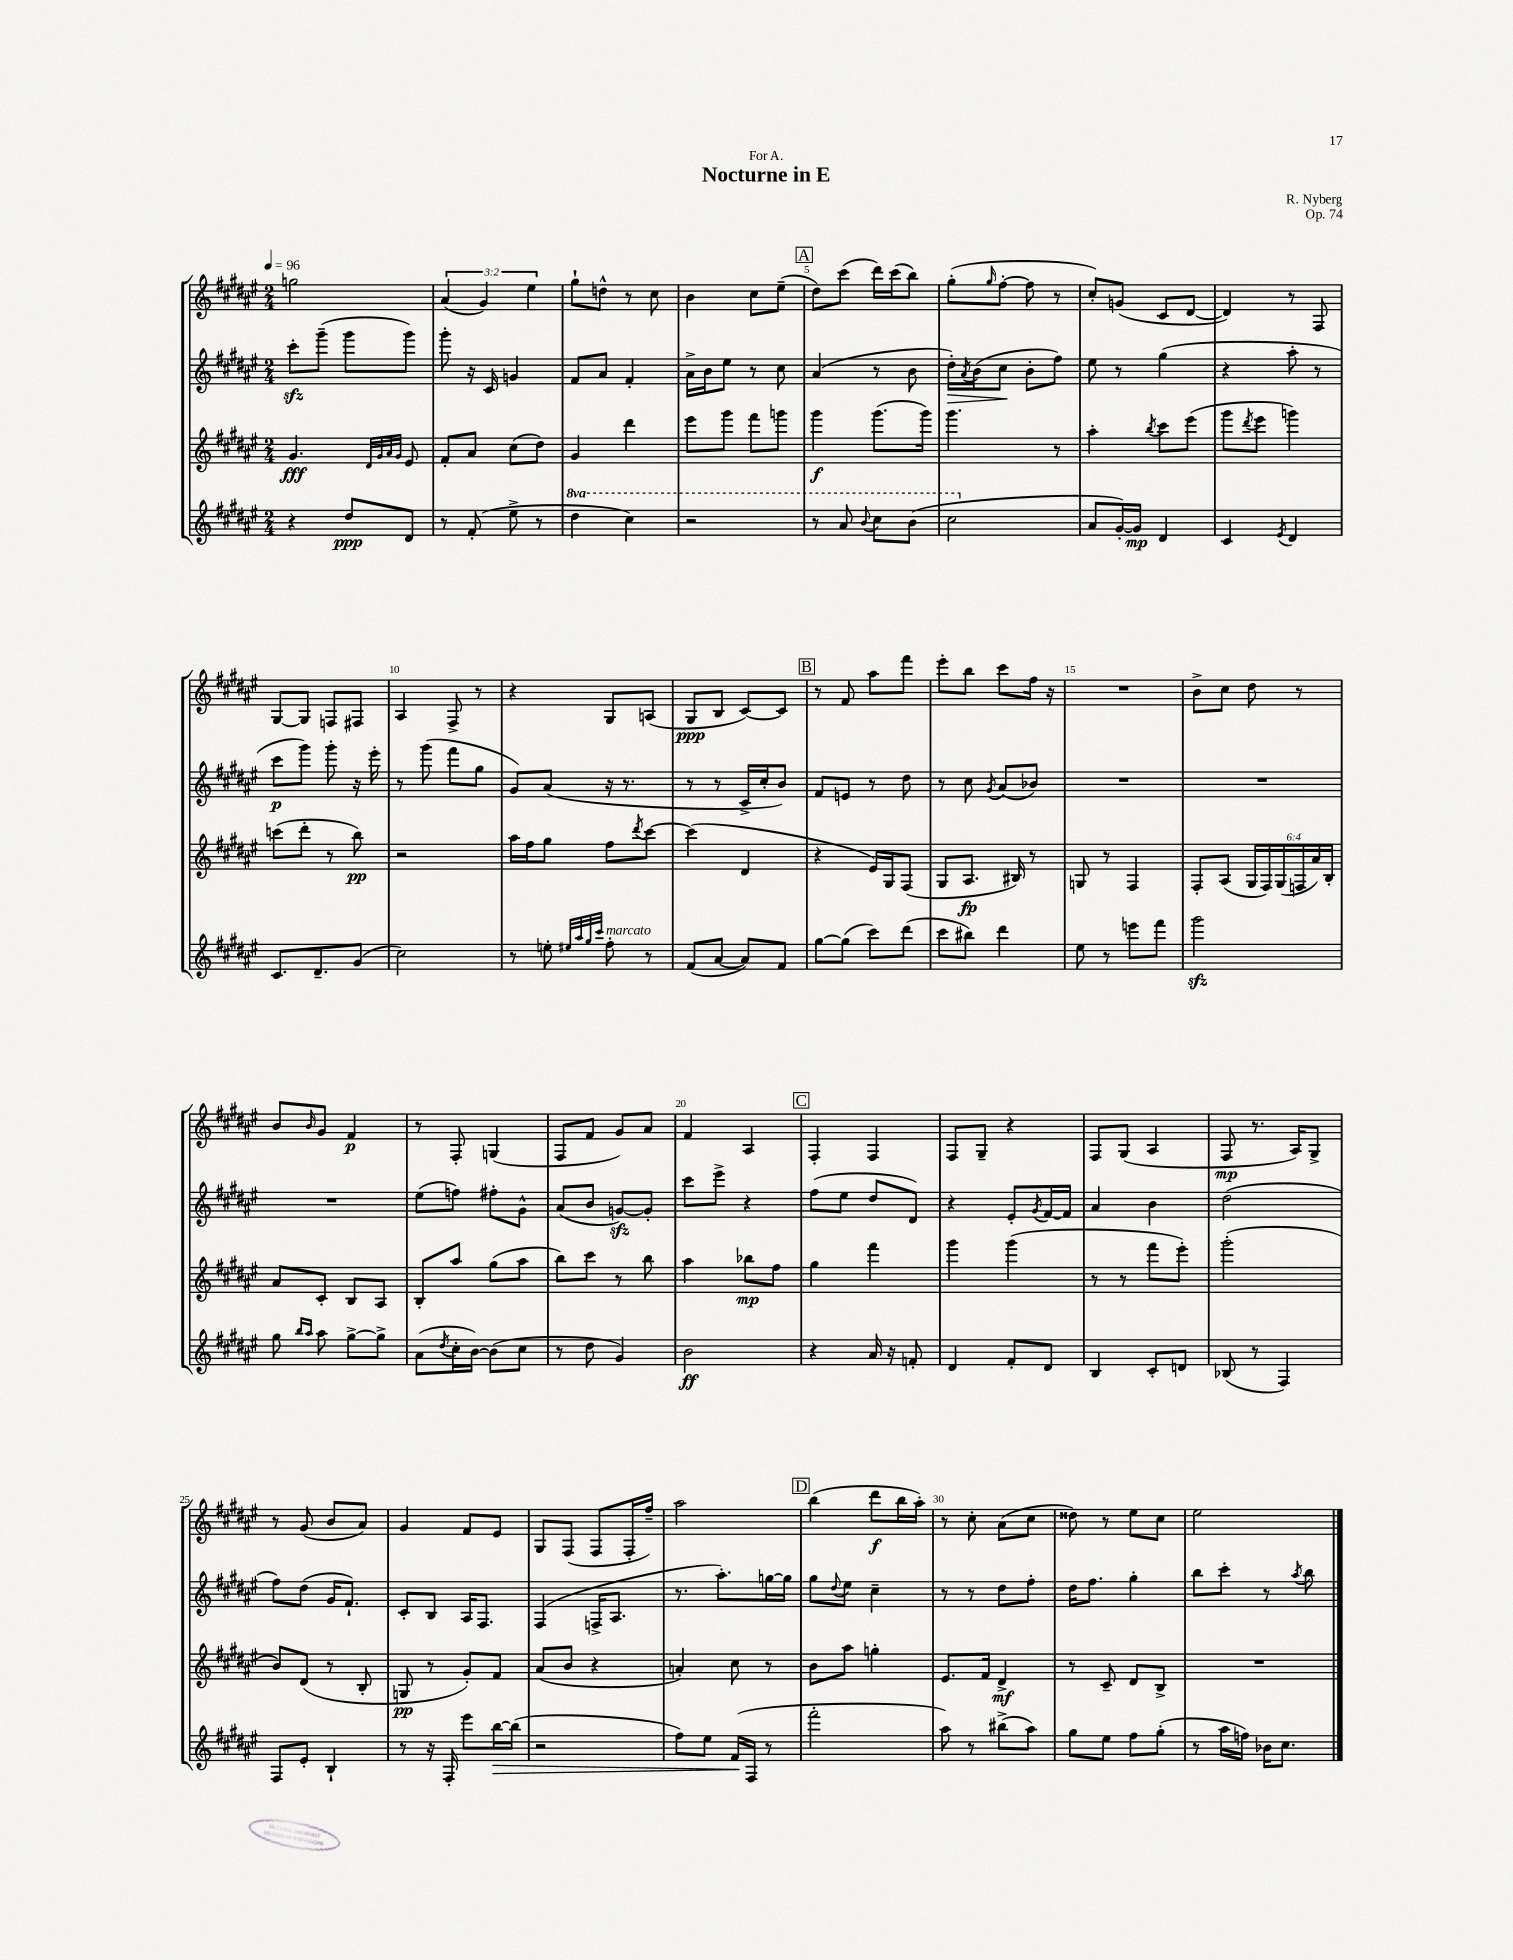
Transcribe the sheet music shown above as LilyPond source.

\header { title = "Nocturne in E" composer = "R. Nyberg" dedication = "For A." opus = "Op. 74" }
<<
\new StaffGroup <<
\new Staff = "s0" {
    \clef treble \key fis \major \numericTimeSignature \time 2/4 \override Staff.TupletNumber.text = #tuplet-number::calc-fraction-text \tempo 4 = 96
    g''2 |
    \tuplet 3/2 { ais'4( gis'4) eis''4 } |
    gis''8-! d''8-^ r8 cis''8 |
    b'4 cis''8 eis''8--( |
    \mark \markup { \box "A" } dis''8) cis'''8( dis'''16) cis'''16( b''8) |
    gis''8-.( \grace { gis''16 } fis''8~-. fis''8 r8 |
    cis''8-.) g'8( cis'8 dis'8~ |
    dis'4) r8 fis8 |
    gis8~ gis8 f8 fis8 |
    ais4 fis8-> r8 |
    r4 gis8 a8( |
    gis8\ppp b8 cis'8~) cis'8 |
    \mark \markup { \box "B" } r8 fis'8 ais''8 fis'''8 |
    eis'''8-. b''8 cis'''8 fis''16 r16 |
    R2 |
    b'8-> cis''8 dis''8 r8 |
    b'8 \grace { b'16 } gis'8 fis'4\p |
    r8 fis8-. g4( |
    fis8 fis'8 gis'8) ais'8 |
    fis'4 ais4 |
    \mark \markup { \box "C" } fis4-. fis4 |
    fis8 gis8-- r4 |
    fis8 gis8( ais4 |
    fis8\mp r8. ais16) gis8-> |
    r8 gis'8( b'8 ais'8) |
    gis'4 fis'8 eis'8 |
    gis8 fis8( fis8 fis16-. fis''16--) |
    ais''2 |
    \mark \markup { \box "D" } b''4( dis'''8\f b''16 ais''16-.) |
    r8 cis''8-. ais'8( cis''8 |
    disis''8) r8 eis''8 cis''8 |
    eis''2 \bar "|." |
}
\new Staff = "s1" {
    \clef treble \key fis \major \numericTimeSignature \time 2/4
    cis'''8-.\sfz gis'''8--( gis'''8 gis'''8) |
    gis'''8-. r16 cis'16 g'4 |
    fis'8 ais'8 fis'4-. |
    ais'16-> b'16 eis''8 r8 cis''8 |
    \mark \markup { \box "A" } ais'4( r8 b'8 |
    dis''16-.\>) \acciaccatura { ais'8 } b'16( cis''8\! b'8-. fis''8) |
    eis''8 r8 gis''4( |
    r4 ais''8-. r8 |
    cis'''8\p gis'''8) gis'''8-. r16 eis'''16-. |
    r8 gis'''8( fis'''8 gis''8 |
    gis'8) ais'8( r16 r8. |
    r8 r8 cis'16-> cis''16-. b'8) |
    \mark \markup { \box "B" } fis'8 e'8 r8 dis''8 |
    r8 cis''8 \acciaccatura { gis'8 } ais'8( bes'8) |
    R2 |
    R2 |
    R2 |
    eis''8( f''8) fis''8-. gis'8-^ |
    ais'8( b'8 g'8~\sfz) g'8-. |
    cis'''8 eis'''8-> r4 |
    \mark \markup { \box "C" } fis''8( eis''8 dis''8 dis'8) |
    r4 eis'8-. \acciaccatura { gis'8 } fis'16~ fis'16 |
    ais'4 b'4 |
    dis''2( |
    fis''8) dis''8( gis'16 fis'8.-!) |
    cis'8-. b8 ais16 fis8. |
    fis4( f16-> ais8. |
    r8. ais''8.-.) g''16~ g''16 |
    \mark \markup { \box "D" } gis''8 \appoggiatura { dis''8 } eis''8 cis''4-- |
    r8 r8 dis''8 fis''8-. |
    dis''16 fis''8. gis''4-. |
    b''8 cis'''8-. r8 \acciaccatura { ais''8 } b''8 \bar "|." |
}
\new Staff = "s2" {
    \clef treble \key fis \major \numericTimeSignature \time 2/4 \override Staff.TupletNumber.text = #tuplet-number::calc-fraction-text
    gis'4.\fff \grace { dis'32 gis'32 ais'32 gis'32 } eis'8 |
    fis'8-. ais'8 cis''8( dis''8) |
    gis'4 dis'''4 |
    eis'''8 gis'''8 fis'''8 g'''8 |
    \mark \markup { \box "A" } gis'''4\f gis'''8.( gis'''16) |
    gis'''4. r8 |
    ais''4-. \acciaccatura { b''8 } cis'''8 eis'''8( |
    gis'''8 \acciaccatura { dis'''8 } eis'''8 g'''4) |
    c'''8( dis'''8-. r8 b''8\pp) |
    r2 |
    ais''16 fis''16 gis''8 fis''8 \acciaccatura { dis'''8 } cis'''8~ |
    cis'''4( dis'4 |
    \mark \markup { \box "B" } r4 eis'16) gis16 fis8( |
    gis8 ais8.\fp bis16) r8 |
    g8 r8 fis4 |
    fis8-. ais8( \tuplet 6/4 { gis16 fis16) gis16( f16 ais'16) b16-. } |
    ais'8 cis'8-. b8 ais8 |
    b8-. ais''8 gis''8( ais''8 |
    b''8) cis'''8 r8 b''8 |
    ais''4 bes''8\mp fis''8 |
    \mark \markup { \box "C" } gis''4 fis'''4 |
    gis'''4 gis'''4( |
    r8 r8 fis'''8 eis'''8-.) |
    gis'''2-.( |
    b'8) dis'8( r8 b8-. |
    g8\pp r8 gis'8-.) fis'8 |
    ais'8( b'8 r4 |
    a'4-.) cis''8 r8 |
    \mark \markup { \box "D" } b'8 ais''8 g''4-. |
    eis'8. fis'16 dis'4->\mf |
    r8 cis'8-- dis'8 b8-> |
    R2 \bar "|." |
}
\new Staff = "s3" {
    \clef treble \key fis \major \numericTimeSignature \time 2/4 \set Staff.ottavationMarkups = #ottavation-simple-ordinals
    r4 dis''8\ppp dis'8 |
    r8 fis'8-.( eis''8-> r8 |
    \ottava #1 dis'''4 cis'''4) |
    r2 |
    \mark \markup { \box "A" } r8 ais''8 \appoggiatura { b''8 } cis'''8 b''8( |
    cis'''2 \ottava #0 |
    ais'8 gis'16~-.) gis'16\mp dis'4 |
    cis'4 \acciaccatura { eis'8 } dis'4 |
    cis'8. dis'8.-- gis'8( |
    cis''2) |
    r8 e''8-. \grace { eis''32 ais''32 gis''32 cis'''32 } fis''8-.^\markup { \italic "marcato" } r8 |
    fis'8( ais'8~ ais'8) fis'8 |
    \mark \markup { \box "B" } gis''8~ gis''8( cis'''8) dis'''8( |
    cis'''8 bis''8) dis'''4 |
    eis''8 r8 e'''8 fis'''8 |
    gis'''2\sfz |
    gis''8 \grace { b''16 ais''16 } ais''8 gis''8~-> gis''8-> |
    ais'8( \acciaccatura { dis''8 } cis''16-. b'16~) b'8( cis''8 |
    r8 dis''8 gis'4) |
    b'2\ff |
    \mark \markup { \box "C" } r4 ais'16 r16 f'8-. |
    dis'4 fis'8-. dis'8 |
    b4 cis'8-. d'8 |
    bes8( r8 fis4) |
    fis8 eis'8-. b4-! |
    r8 r16 fis16-. eis'''8 b''16~\> b''16( |
    r2 |
    fis''8) eis''8 fis'16\!( fis16 r8 |
    \mark \markup { \box "D" } fis'''2-. |
    ais''8) r8 bis''8->( ais''8) |
    gis''8 eis''8 fis''8 gis''8-.( |
    r8 ais''16 f''16) bes'16 cis''8. \bar "|." |
}
>>
>>
\layout { \context { \Score \override BarNumber.break-visibility = ##(#f #t #t) barNumberVisibility = #(every-nth-bar-number-visible 5) } }
